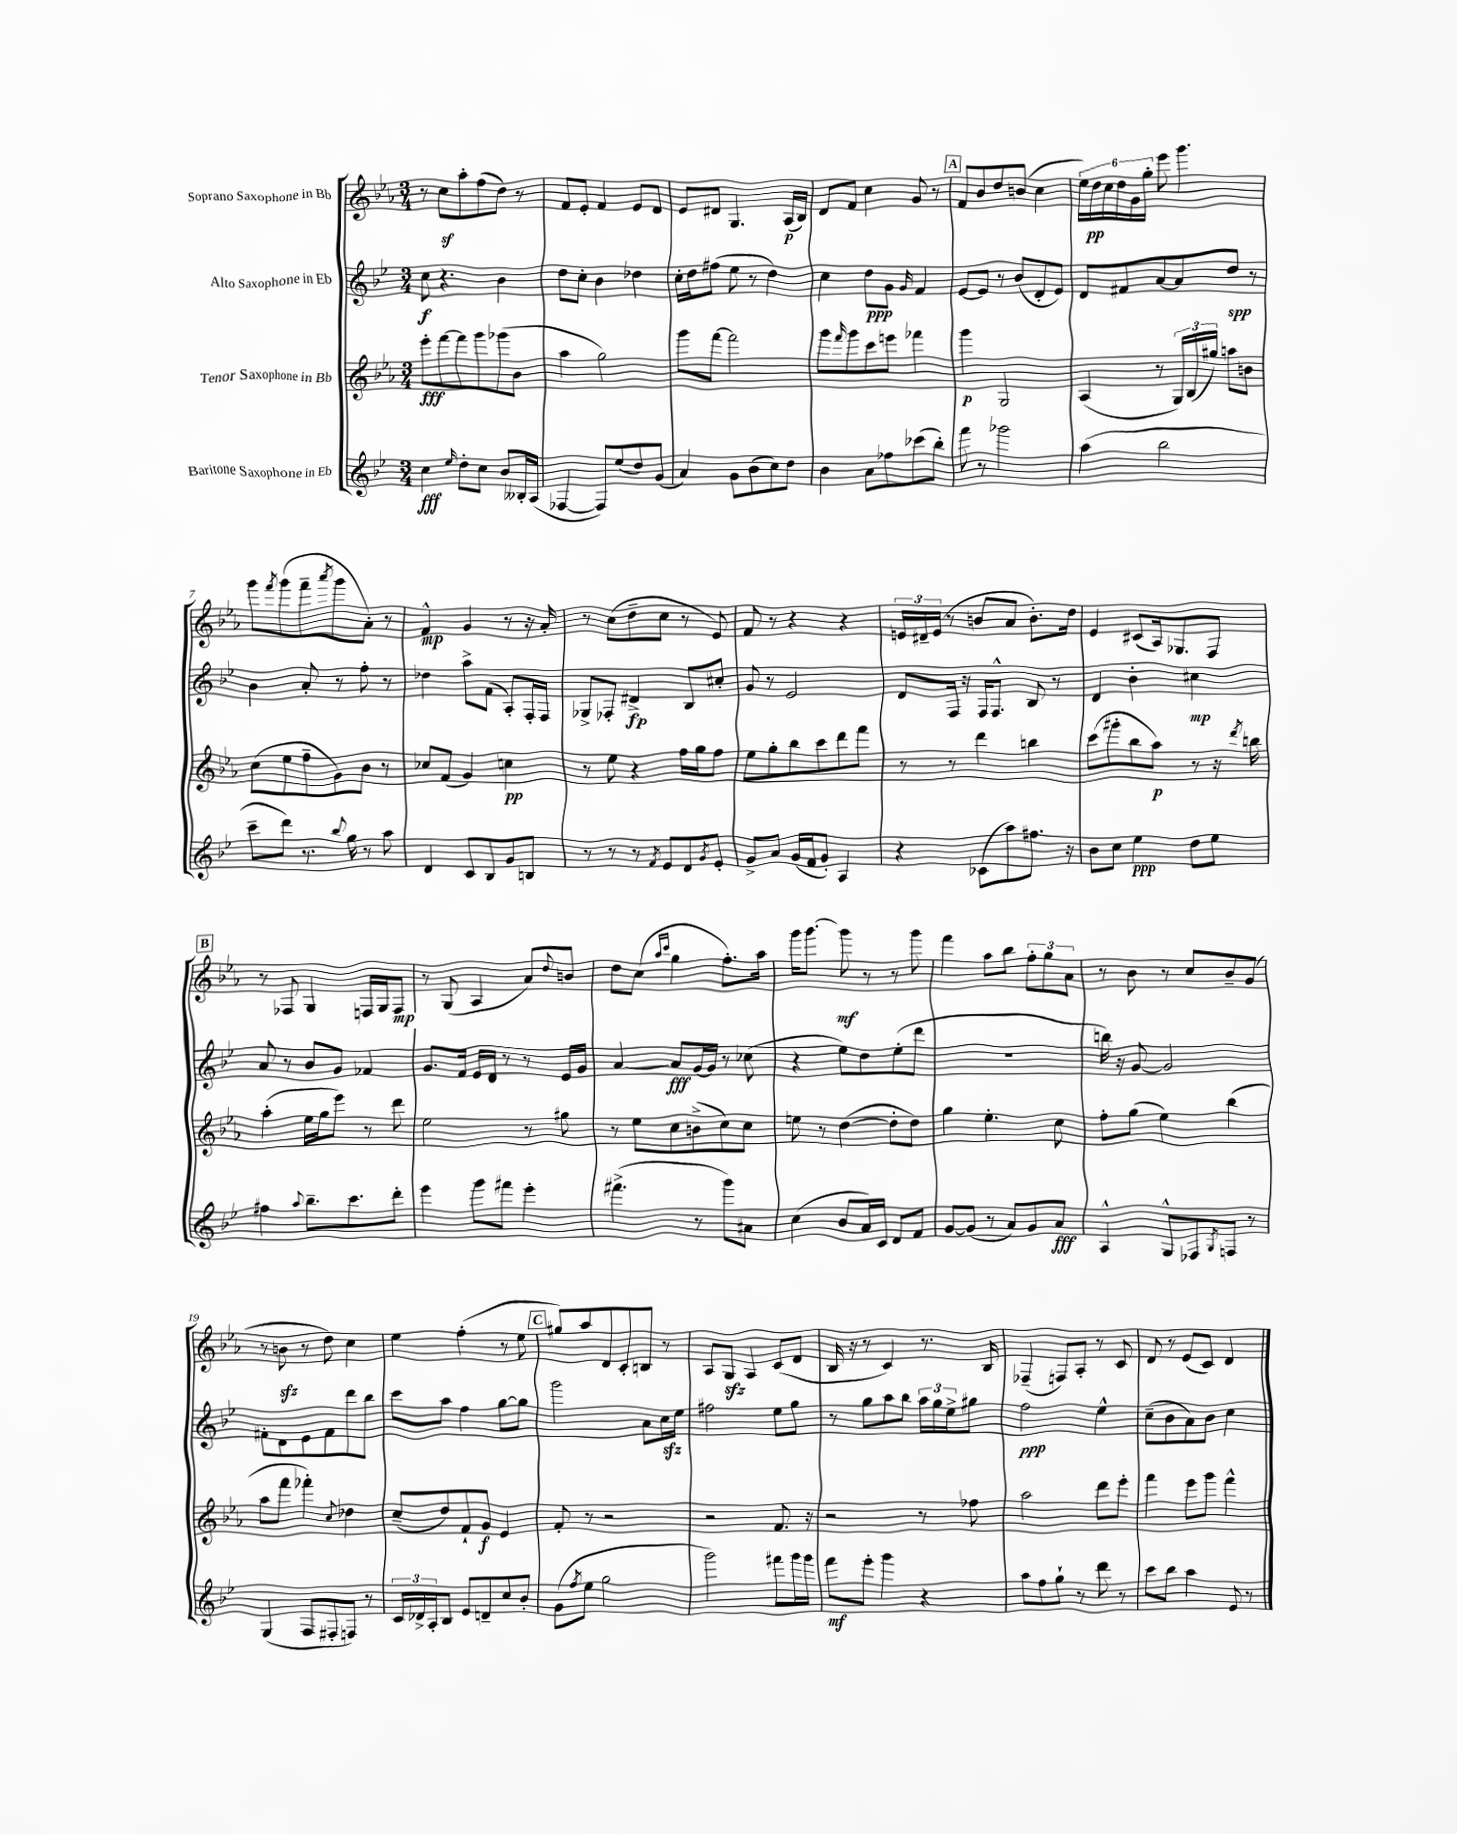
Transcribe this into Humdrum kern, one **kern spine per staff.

**kern	**dynam	**kern	**dynam	**kern	**dynam	**kern	**dynam
*part4	*part4	*part3	*part3	*part2	*part2	*part1	*part1
*staff4	*staff4	*staff3	*staff3	*staff2	*staff2	*staff1	*staff1
*I"Baritone Saxophone in Eb	*	*I"Tenor Saxophone in Bb	*	*I"Alto Saxophone in Eb	*	*I"Soprano Saxophone in Bb	*
*clefG2	*	*clefG2	*	*clefG2	*	*clefG2	*
*k[b-e-]	*	*k[b-e-a-]	*	*k[b-e-]	*	*k[b-e-a-]	*
*M3/4	*	*M3/4	*	*M3/4	*	*M3/4	*
=1	=1	=1	=1	=1	=1	=1	=1
4cc\	fff	8eee-'\L	fff	8cc\	f	8r	.
.	.	[8fff\	.	4.r	.	8ccz\L	.
16qqee-/	.	.	.	.	.	.	.
8dd'\L	.	8fff\]	.	.	.	8aa-'\	.
8cc\J	.	8ggg\	.	.	.	(8ff\	.
8b-/L	.	(8ggg-X\	.	4b-\	.	8dd\J)	.
16B--X'/L	.	8b-\J	.	.	.	8r	.
(16A/JJ	.	.	.	.	.	.	.
=2	=2	=2	=2	=2	=2	=2	=2
[4F-X/	.	4aa-\	.	8dd\L	.	8f/L	.
.	.	.	.	8cc'\J	.	8e-'/J	.
8F-/L])	.	2gg\)	.	4b-\	.	4f/	.
(8ee-/	.	.	.	.	.	.	.
8dd/)	.	.	.	4dd-X\	.	8e-/L	.
(8g/J	.	.	.	.	.	8d/J	.
=3	=3	=3	=3	=3	=3	=3	=3
4a/)	.	8ggg\L	.	16cc'\LL	.	8e-/L	.
.	.	.	.	16dd\J	.	.	.
.	.	[8fff\J	.	(8ff#X\J	.	8d#X/J	.
8g\L	.	2fff\]	.	8ee-\	.	4.G/	.
(8b-\	.	.	.	8r	.	.	.
8cc\)	.	.	.	4dd\)	.	.	.
8dd\J	.	.	.	.	.	(16A-/LL	p
.	.	.	.	.	.	16B-/JJ)	.
=4	=4	=4	=4	=4	=4	=4	=4
4b-\	.	8ggg\L	.	4cc\	.	8d/L	.
.	.	16qqfff/	.	.	.	.	.
.	.	8ggg\	.	.	.	8f/J	.
8a\L	.	8ccc\	.	8dd\L	ppp	4cc\	.
8ff-X\	.	8eeen\J	.	8g\J	.	.	.
.	.	.	.	16qqg/	.	.	.
(8ccc-X\	.	4fff-X\	.	4f/	.	8g/	.
8bb-'\J)	.	.	.	.	.	8r	.
!!LO:REH:place=s1:t=A
=5	=5	=5	=5	=5	=5	=5	=5
8fff\	.	4ggg\	p	[8e-/L	.	8f/L	.
8r	.	.	.	8e-/J]	.	8b-/	.
2ggg-X\	.	2G/	.	8r	.	8dd/	.
.	.	.	.	(8b-/L	.	(8bn/J	.
.	.	.	.	8d'/	.	4cc\	.
.	.	.	.	8e-/J)	.	.	.
=6	=6	=6	=6	=6	=6	=6	=6
(4aa\	.	(4A-/	.	8d/L	.	24ee-\LL)	.
.	.	.	.	.	.	24dd\	pp
.	.	.	.	.	.	24cc\	.
.	.	.	.	8f#X/	.	24dd\	.
.	.	.	.	.	.	24g\	.
.	.	.	.	.	.	24gg'\JJ	.
2bb-\	.	8r	.	[8a/	.	8eee-\	.
.	.	24G/LL)	.	8a/]	.	4.ggg\	.
.	.	(24B-/	.	.	.	.	.
.	.	24gg#X/JJ)	.	.	.	.	.
.	.	8aan\L	.	8dd/J	spp	.	.
.	.	8bn\J	.	8r	.	.	.
!!LO:LB:g=z
=7	=7	=7	=7	=7	=7	=7	=7
8ccc~\L	.	(8cc\L	.	4b-\	.	8ggg\L	.
.	.	.	.	.	.	8qfff/	.
8ddd\J)	.	8ee-\	.	.	.	(8ggg\	.
8.r	.	8ff~\	.	8a'/	.	8fff~\	.
.	.	.	.	.	.	8qaaa-/	.
.	.	8g\)	.	8r	.	8ggg\	.
8qqbb-/	.	.	.	.	.	.	.
16gg\	.	.	.	.	.	.	.
8r	.	8b-\J	.	8ff'\	.	8a-'\J)	.
8aa\	.	8r	.	8r	.	8r	.
=8	=8	=8	=8	=8	=8	=8	=8
4d/	.	8cc-X/L	.	4dd-X\	.	4f^^/	mp
.	.	(8f/J	.	.	.	.	.
8c/L	.	4g/)	.	8aa^\L	.	4g/	.
8B-/	.	.	.	(8f\J	.	.	.
8g/	.	4ccn\	pp	8A'/L)	.	8r	.
8Bn/J	.	.	.	16F'/L	.	16r	.
.	.	.	.	16F/JJ	.	16a-'/	.
=9	=9	=9	=9	=9	=9	=9	=9
8r	.	8r	.	8G-X^/L	.	8r	.
8r	.	8ee-\	.	8F-X'/J	.	(8cc\L	.
8r	.	4r	.	4d#X^/	fp	8dd~\	.
8qf/	.	.	.	.	.	.	.
8e-/L	.	.	.	.	.	8cc\J	.
8d/	.	16ff\LL	.	8B-/L	.	8r	.
.	.	16gg\J	.	.	.	.	.
8qg/	.	.	.	.	.	.	.
8e-'/J	.	8ff\J	.	8cc#X'/J	.	8e-/)	.
=10	=10	=10	=10	=10	=10	=10	=10
8g^/L	.	8ee-\L	.	8g/	.	8f/	.
8a/J	.	8gg'\	.	8r	.	8r	.
(16g/LL	.	8bb-\	.	2e-/	.	4r	.
16f/J	.	.	.	.	.	.	.
8g'/J)	.	8ccc\	.	.	.	.	.
4A/	.	8ddd\	.	.	.	4r	.
.	.	8fff\J	.	.	.	.	.
=11	=11	=11	=11	=11	=11	=11	=11
4r	.	8r	.	8d/L	.	24en/LL	.
.	.	.	.	.	.	24d#X~/	.
.	.	.	.	.	.	(24e/JJ	.
.	.	8r	.	16F/Jk	.	8r	.
.	.	.	.	16r	.	.	.
(8c-X\L	.	4ddd\	.	16F/KL	.	8bn/L	.
.	.	.	.	8.F^^/J	.	.	.
8aa\)	.	.	.	.	.	8a-/J	.
8.ff#X\J	.	4bbn\	.	8B-/	.	8.b'\L)	.
.	.	.	.	8r	.	.	.
16r	.	.	.	.	.	16dd\Jk	.
=12	=12	=12	=12	=12	=12	=12	=12
8b-\L	.	(8ccc\L	.	4d/	.	4e-/	.
8cc\J	.	8ggg#X'\	.	.	.	.	.
4ee-\	ppp	8bb-\	.	4b-'\	.	(8c#X/L	.
.	.	8aa-\J)	p	.	.	16A-/k)	.
.	.	.	.	.	.	8.G-X/	.
8dd\L	.	8r	.	4cc#X\	mp	.	.
8ee-\J	.	16r	.	.	.	8F/J	.
.	.	8qddd/	.	.	.	.	.
.	.	16bbn\	.	.	.	.	.
!!LO:LB:g=z
!!LO:REH:place=s1:t=B
=13	=13	=13	=13	=13	=13	=13	=13
4ff#X\	.	(4aa-'\	.	8a/	.	8r	.
.	.	.	.	8r	.	8F-X/	.
8qqaa/	.	.	.	.	.	.	.
8.bb-~\L	.	16ee-\LL	.	8b-/L	.	4G/	.
.	.	16gg\J	.	.	.	.	.
.	.	8eee-\J)	.	8g/J	.	.	.
8.ccc\	.	.	.	.	.	.	.
.	.	8r	.	4f-X/	.	16Fn/LL	.
.	.	.	.	.	.	16G/J	.
8ddd'\J	.	8ddd\	.	.	.	8F/J	mp
=14	=14	=14	=14	=14	=14	=14	=14
4eee-\	.	2ee-\	.	8.g/L	.	8r	.
.	.	.	.	.	.	(8G/	.
.	.	.	.	16f/Jk	.	.	.
8ggg\L	.	.	.	16e-/LL	.	4A-/	.
.	.	.	.	16d/JJ	.	.	.
8fff#X\J	.	.	.	8r	.	.	.
4eee-'\	.	8r	.	8r	.	8a-/L)	.
.	.	.	.	.	.	8qqdd/	.
.	.	8gg#X\	.	16e-/LL	.	8bn/J	.
.	.	.	.	16g/JJ	.	.	.
=15	=15	=15	=15	=15	=15	=15	=15
(4.fff#X^\	.	8r	.	[4a/	.	8dd\L	.
.	.	8ee-\L	.	.	.	(8cc\J	.
.	.	.	.	.	.	16qqaa-/LL	.
.	.	.	.	.	.	16qqccc/JJ	.
.	.	8cc\	.	8a/L]	fff	4gg\	.
8r	.	(8bn^\	.	[16g/L	.	.	.
.	.	.	.	16g/JJ]	.	.	.
8ggg\L)	.	8cc\)	.	8r	.	8.ff'\L)	.
8a#X\J	.	8cc\J	.	(8cc-X\	.	.	.
.	.	.	.	.	.	16aa-\Jk	.
=16	=16	=16	=16	=16	=16	=16	=16
(4cc\	.	8een\	.	4r	.	16ggg\KL	.
.	.	.	.	.	.	[8.ggg\J	.
.	.	8r	.	.	.	.	.
8b-/L	.	([4dd\	.	8ee-\L)	.	8ggg\]	mf
16a/L)	.	.	.	8dd\	.	8r	.
16c/JJ	.	.	.	.	.	.	.
8d/L	.	8dd'\L]	.	(8ee-'\	.	8r	.
8f/J	.	8dd\J)	.	8ddd\J	.	8ggg\	.
=17	=17	=17	=17	=17	=17	=17	=17
[8g/L	.	4gg\	.	2.r	.	4fff\	.
(8g/J]	.	.	.	.	.	.	.
8r	.	4.ee-'\	.	.	.	8aa-\L	.
8a/L)	.	.	.	.	.	8bb-\J	.
8g/	.	.	.	.	.	12ff'\L	.
.	.	.	.	.	.	12gg\	.
8a/J	fff	8cc\	.	.	.	.	.
.	.	.	.	.	.	12a-\J	.
=18	=18	=18	=18	=18	=18	=18	=18
4A^^/	.	8ff'\L	.	16bbn\)	.	8r	.
.	.	.	.	16r	.	.	.
.	.	(8gg\J	.	[8g/	.	8b-\	.
8G^^/L	.	4ee-\)	.	2g/]	.	8r	.
8F-X/	.	.	.	.	.	8cc/L	.
8qG/	.	.	.	.	.	.	.
8Fn/J	.	(4bb-\	.	.	.	8b-~/	.
8r	.	.	.	.	.	(8g/J	.
!!LO:LB:g=z
=19	=19	=19	=19	=19	=19	=19	=19
(4G/	.	8aa-\L	.	8f#X'\L	.	8r	.
.	.	8fff\J	.	8d\	.	8bnzz\	.
8F/L	.	4fff-X'\)	.	8e-\	.	8r	.
8F#X'/	.	.	.	8f#\	.	8dd\)	.
.	.	8qqcc/	.	.	.	.	.
8Fn/J)	.	4dd-X\	.	8ddd\	.	4cc\	.
8r	.	.	.	8bb-\J	.	.	.
=20	=20	=20	=20	=20	=20	=20	=20
24c/LL	.	(8cc~/L	.	8ccc\L	.	4ee-\	.
24d-X^/	.	.	.	.	.	.	.
24A'/J	.	.	.	.	.	.	.
8B-/J	.	8dd/)	.	8aa\J	.	.	.
8e-/L	.	8f`/	.	4ff\	.	(4ff'\	.
8dn~/	.	8g/J	f	.	.	.	.
8cc/	.	4e-/	.	[8gg\L	.	8r	.
8b-'/J	.	.	.	8gg\J]	.	8ee-\	.
!!LO:REH:place=s1:t=C
=21	=21	=21	=21	=21	=21	=21	=21
(8g\L	.	8f'/	.	2ggg\	.	8gg#X/L)	.
8qff/	.	.	.	.	.	.	.
8ee-\J	.	8r	.	.	.	8aa-/	.
2gg\	.	2r	.	.	.	8d/	.
.	.	.	.	.	.	8c'/	.
.	.	.	.	8a\L	.	8Bn/J	.
.	.	.	.	16cczz\L	.	8r	.
.	.	.	.	16ee-\JJ	.	.	.
=22	=22	=22	=22	=22	=22	=22	=22
2ggg\)	.	2r	.	2ff#X\	.	8A-/L	.
.	.	.	.	.	.	8Gzz/J	.
.	.	.	.	.	.	4A-/	.
8fff#X\L	.	8.f/	.	8ee-\L	.	(8c/L	.
16ggg\L	.	.	.	8gg\J	.	8d/J	.
16ggg\JJ	.	16r	.	.	.	.	.
=23	=23	=23	=23	=23	=23	=23	=23
8fff\L	mf	2r	.	8r	.	16B-/	.
.	.	.	.	.	.	16r	.
8eee-'\J	.	.	.	8gg\L	.	8r	.
4ggg\	.	.	.	8aa\	.	4c/)	.
.	.	.	.	8bb-\J	.	.	.
4r	.	8r	.	24aa\LL	.	8.r	.
.	.	.	.	24gg\	.	.	.
.	.	.	.	24ee-^\J	.	.	.
.	.	8ff-X\	.	8gg#X\J	.	.	.
.	.	.	.	.	.	16B-/	.
=24	=24	=24	=24	=24	=24	=24	=24
8aa\L	.	2aa-\	.	2ff\	ppp	(4F-X~/	.
8ff\	.	.	.	.	.	.	.
8gg`\J	.	.	.	.	.	8Fn/L)	.
8r	.	.	.	.	.	8A-'/J	.
8ddd\	.	8ddd\L	.	4ee-^^\	.	8r	.
8r	.	8eee-'\J	.	.	.	8c/	.
=25	=25	=25	=25	=25	=25	=25	=25
8ccc\L	.	4fff\	.	(8cc~\L	.	8d/	.
8bb-\J	.	.	.	8b-\	.	8r	.
4aa\	.	8eee-\L	.	8a\)	.	(8e-/L	.
.	.	8ggg\J	.	8b-\J	.	8c/J)	.
8e-/	.	4fff^^\	.	4cc\	.	4d/	.
8r	.	.	.	.	.	.	.
==	==	==	==	==	==	==	==
*-	*-	*-	*-	*-	*-	*-	*-
